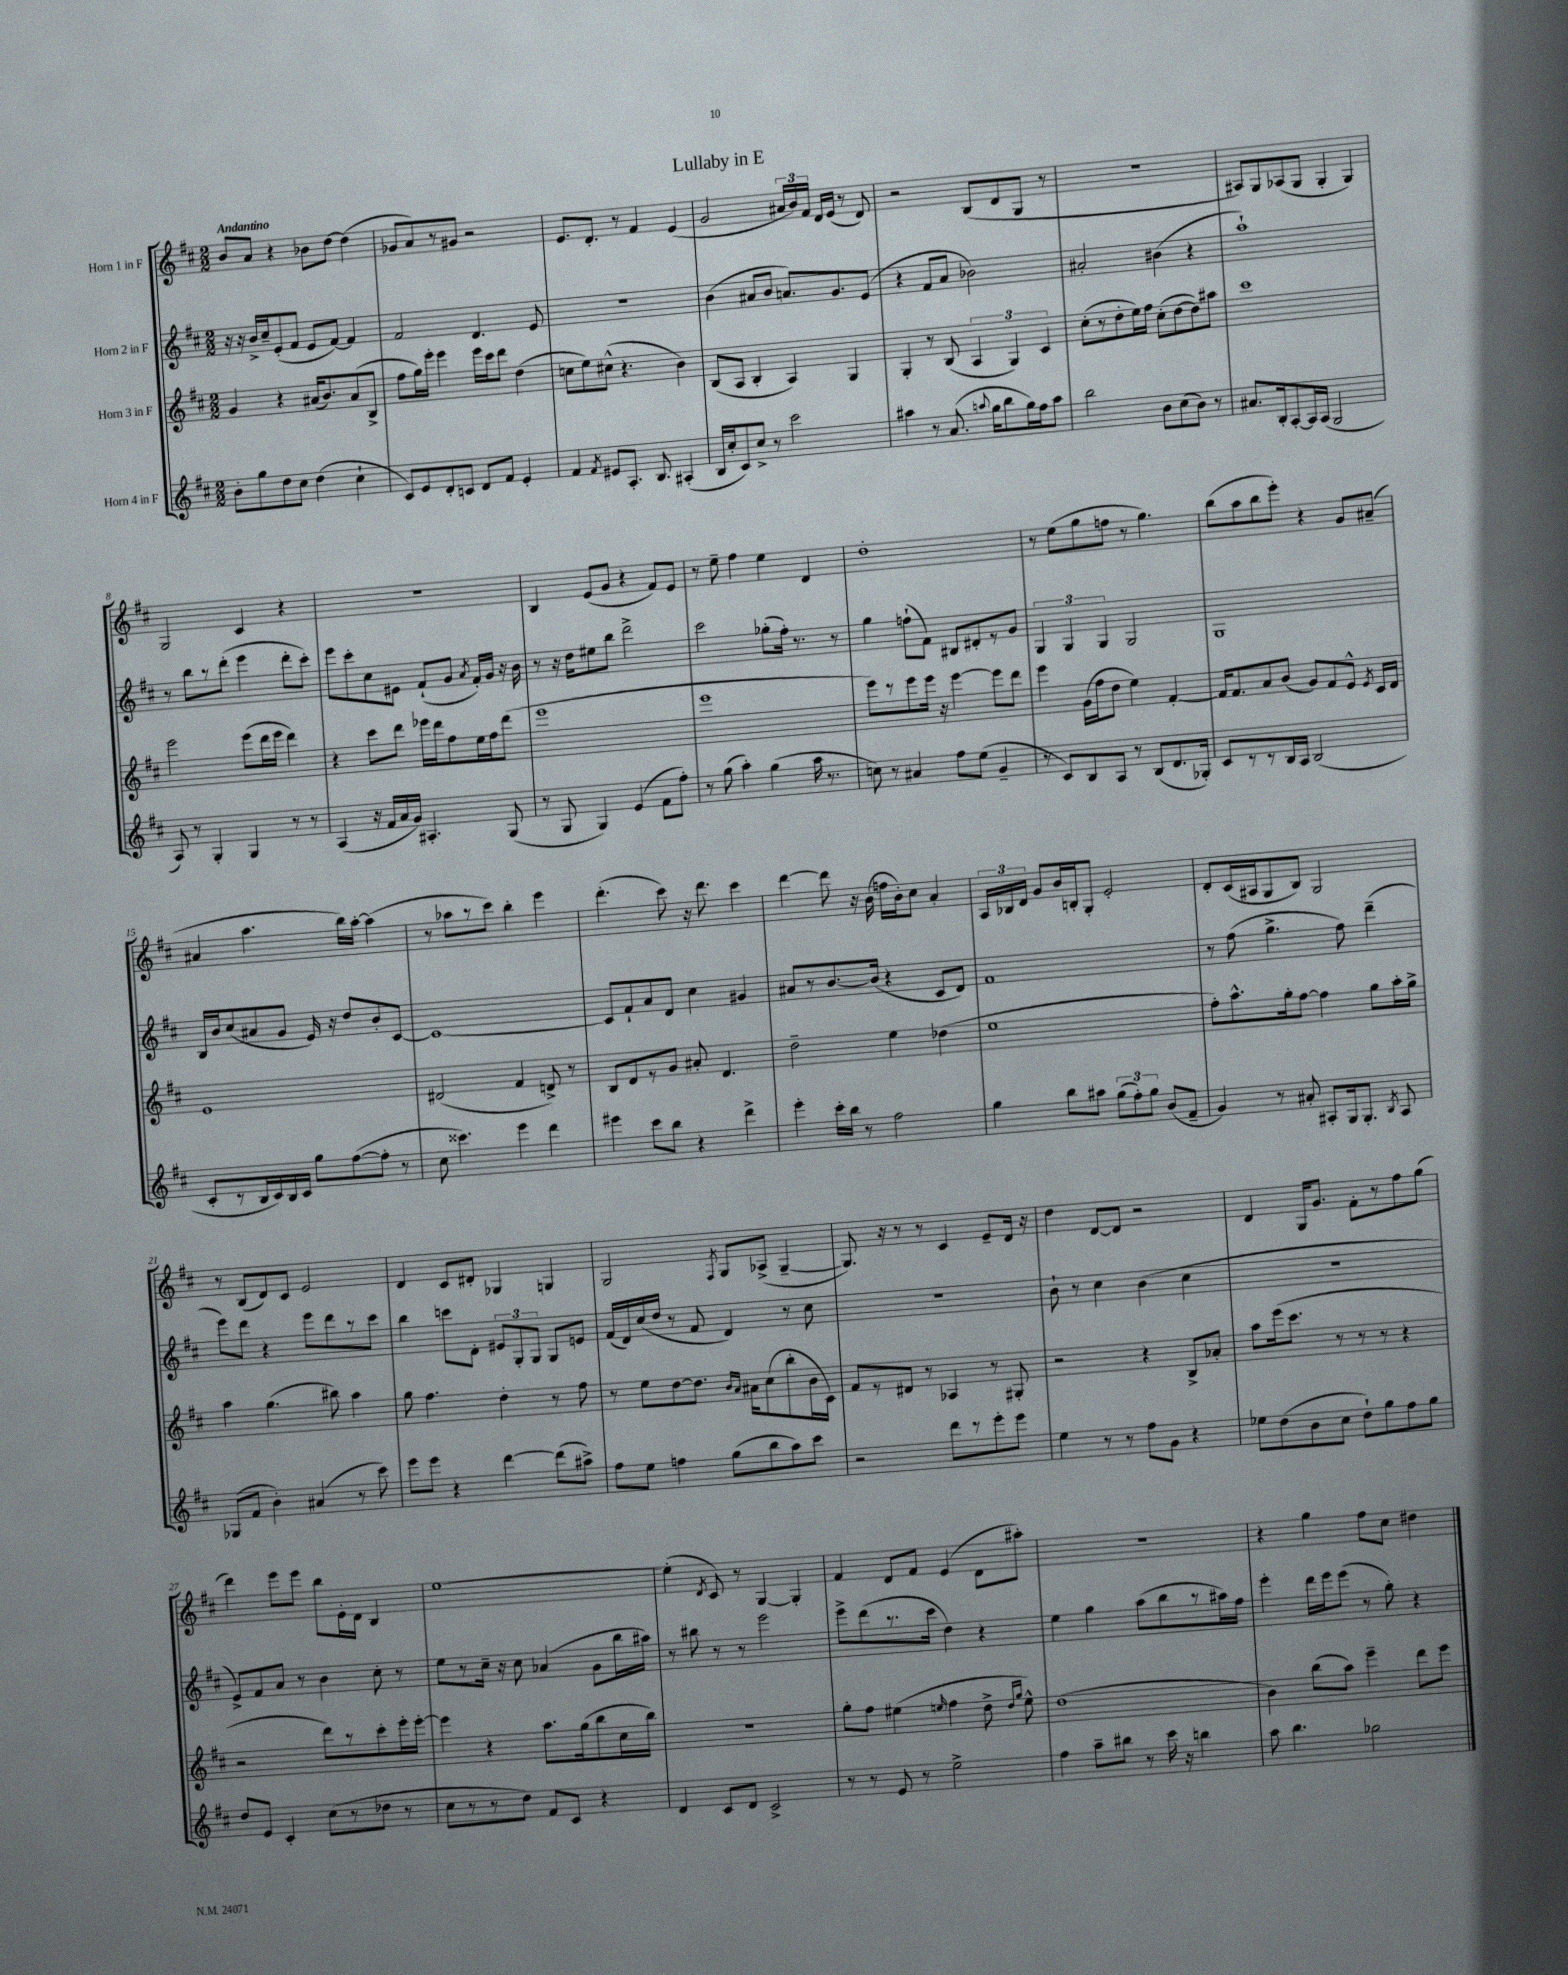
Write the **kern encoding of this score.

**kern	**kern	**kern	**kern
*staff4	*staff3	*staff2	*staff1
*clefG2	*clefG2	*clefG2	*clefG2
*k[f#c#]	*k[f#c#]	*k[f#c#]	*k[f#c#]
*M2/2	*M2/2	*M2/2	*M2/2
8b'\L	4g/	16r	8b/L
.	.	16r	.
8gg\	.	16b^/LL	8a/J
.	.	16cc#~/J	.
8dd\	4r	(8e'/	4r
8cc#\J	.	8f#/J	.
(4dd\	(16a#/LK	8e/L	8b-\L
.	8.b/)	.	.
.	.	[8f#/J)	[8dd\J
4cc#`\	(8a#/	4f#/]	(4dd\]
.	8B^/J	.	.
=	=	=	=
8c#/L)	8ff#\L	2f#/	8g-/L
8e/	16gg\L)	.	8a/)
.	16eee'\JJ	.	.
8d'/	4eee\	.	8r
8c/J	.	.	8g#/J
8d/L	16eee\LL	4.d/	2r
.	16ccc#\J	.	.
8f#/J	8ddd\J	.	.
4e'/	(4dd\	.	.
.	.	8e/	.
=	=	=	=
4f#/	8cc\L	1r	8.e/L
.	8ee\)	.	.
.	.	.	8.d'/J
8qf#/	.	.	.
8e#/L	(8cc#^^\J	.	.
8.A'/J	4.r	.	8r
.	.	.	4f#/
8.B/	.	.	.
(4A#'/	4b\)	.	(4e/
=	=	=	=
16B/LL	(8B/L	(4b\	2g/
16cc#'/J	.	.	.
8c#/)	8A/J	.	.
8cc#^/J	4B'/	8a#/L	.
8r	.	8b/J	.
2ccc#\	4A/)	8.a/L)	24a#/LL
.	.	.	24b/)
.	.	.	24f#/JJ
.	.	.	16d/LL
.	.	8.g/	(16e/JJ
.	4G/	.	8r
.	.	(8e/J	8d/)
=	=	=	=
4aa#\	4G'/	4r	2r
8r	8r	8f#/L	.
(8.a/	(8B/	8a/J	.
.	6A/	2b-\)	(8B/L
8qqaa/	.	.	.
16gg\LK	.	.	.
8bb\	.	.	8d/
.	6G/)	.	.
16gg\L)	.	.	8G/J
16ff#\J	.	.	.
.	6c#/	.	.
8aa\J	.	.	8r
=	=	=	=
2bb\	(8cc#'\L	2a#'/	1r
.	8r	.	.
.	8dd'\	.	.
.	16ee\L)	.	.
.	16ff#\JJ	.	.
8b\L	(8cc#'\L	(4b#\	.
(8cc#\	[8dd\	.	.
8b\J)	8dd\])	4r	.
8r	8aa#\J	.	.
=	=	=	=
8.a#/L	1ccc#	1aa`)	8A#/L)
.	.	.	8G/
16B'/k	.	.	.
[8A'/	.	.	(8A-/
16A/]L	.	.	8G/J
(16A/JJ	.	.	.
2G/	.	.	4G'/
.	.	.	4G/)
=	=	=	=
8A/)	2eee\	8r	2G/
8r	.	8bb\L	.
4G'/	.	8r	.
.	.	(8ddd'\J	.
4G/	(8eee\L	4eee\	4c#/
.	16ddd\L	.	.
.	16eee\JJ	.	.
8r	4ddd\)	8ddd'\L	4r
8r	.	8ccc#'\J)	.
=	=	=	=
(4A/	4r	8eee\L	1r
.	.	8ccc#'\	.
16r	8ccc#\L	8cc#\	.
16f#/LL	.	.	.
16a/	8ddd\J	8e#\J	.
16g/JJ)	.	.	.
4.A#'/	16eee-\LL	(8f#`/L	.
.	16ddd\J	.	.
.	8ff#\	8g/J	.
.	.	8qa/	.
.	16ee\L	16f#'/LL)	.
.	16ff#\J	16g/JJ	.
(8G/	(8ddd\J	16r	.
.	.	16b\	.
=	=	=	=
8r	1eee	8r	4B/
8G/	.	16r	.
.	.	16dd\LK	.
4G/)	.	8ee#\	(8e/L
.	.	8bb\J	8g/J
(4e/	.	2ddd^\	4r
8f#\L	.	.	8f#/L)
8ff#'\J)	.	.	8e/J
=	=	=	=
8r	1eee	2ccc#\	8r
(8gg\	.	.	8ee~\
4aa'\)	.	.	4ff#\
(4gg\	.	(8gg-'\L	4ee\
.	.	16ff#'\Jk)	.
.	.	8.r	.
16aa\	.	.	4d/
8.r	.	.	.
.	.	8r	.
=	=	=	=
8cc\)	8eee\L)	4gg\	1dd'
8r	8r	.	.
4a#/	8eee\	(8ff`\L	.
.	16eee\Jk	8f#\J)	.
.	16r	.	.
8ff#\L	[4eee\	8B#/L	.
(8ee\J	.	8d#'/	.
4g~/	8eee\]L	8r	.
.	8ddd\J	8g/J	.
=	=	=	=
8r	4eee\	6G/	8r
8c#/L)	.	.	(8ee\L
.	.	6G/	.
8B/	(16g\LL	.	8gg\
.	16ff#\J	.	.
.	.	6G/	.
8A/J	8dd\J	.	8ff\J
8r	4ee\)	2G/	8r
(8B/L	.	.	4.gg\)
8.d/	[4f#'/	.	.
16G-'/Jk)	.	.	.
=	=	=	=
8c#/L	16f#/]LK	1G	(8bb\L
.	8.f#/	.	.
8r	.	.	8aa\
8r	8a/	.	8bb\
16B/L	(8b/J	.	8eee'\J)
16A/JJ	.	.	.
(2B/	8g/L)	.	4r
.	8f#/	.	.
.	8e^^/J	.	8g/L
.	8qe/	.	.
.	16c#/LL	.	(8a#~/J
.	16d/JJ	.	.
=	=	=	=
8c#'/L	1e	16B/LL	4a#/
.	.	16b/J	.
8r	.	(8cc#/	.
16B/L	.	8a#/	4.aa\
16c#/)	.	.	.
16B/	.	8g/J	.
16c#/JJ	.	.	.
8gg\L	.	16e/)	.
.	.	16r	.
([8ff#\	.	8dd/L	16bb\LL)
.	.	.	[16aa'\JJ
8ff#'\]J	.	8b'/	(4aa\]
8r	.	[8c#/J	.
=	=	=	=
8cc#\	(2d#/	1c#_	8r
4.ccc##\)	.	.	8aa-\L
.	.	.	8r
.	.	.	8ccc#\J)
4eee\	4f#/	.	4bb'\
4ddd\	8d^/)	.	4eee\
.	8r	.	.
=	=	=	=
4eee#\	8B/L	8c#/]L	(4.ddd'\
.	8d/	8f#`/	.
8ccc#\L	8r	8a/	.
8bb\J	8g/J	8d/J	8ccc#\)
4r	8a#'/	4cc#\	16r
.	.	.	8.ddd\
.	4.d/	.	.
4ddd^\	.	4g#/	4ccc#\
=	=	=	=
4eee'\	2dd~\	8a#/L	[4ddd\
.	.	8r	.
16ccc#'\LL	.	[8.b/	8ddd\]
16bb\JJ	.	.	.
8r	.	.	16r
.	.	(16b/]Jk	(16b\
2ff#\	4ee\	4r	16ff\LL
.	.	.	16b'\J)
.	.	.	8cc#\J
.	(4dd-\	8c#/L	4a'/
.	.	8d/J)	.
=	=	=	=
4gg\	1ee	1f#	24A/LL
.	.	.	24B-/
.	.	.	24d/JJ
.	.	.	8g/L
8bb\L	.	.	16b/L
.	.	.	16B'/J
8aa#\J	.	.	8G'/J
(12gg\L	.	.	2e'/
12ff#'\)	.	.	.
12gg\J	.	.	.
(8b/L	.	.	.
8f#~/J	.	.	.
=	=	=	=
4g/)	8ff#'\L)	8r	8d'/L
.	8.aa^^\	(8ff#\	(16c#/L
.	.	.	16A#/J
8r	.	4.gg^\	8G/
.	16gg'\k	.	.
8a#'/	[8ff#\J	.	8B/J)
8A#'/L	4ff#\]	.	2G/
16G/k	.	8ff#\)	.
8.G'/J	.	.	.
.	8gg\L	(4ddd~\	.
8qB/	.	.	.
8A#/	16aa'\L	.	.
.	16gg^\JJ	.	.
=	=	=	=
(8G-/L	4aa\	8eee\L)	8r
8f#/J	.	8ddd\J	(8B/L
4b'\)	(4.gg\	4r	8d/)
.	.	.	8c#/J
(4a#/	.	8eee\L	2e/
.	8bb#\)	8ddd\	.
8r	4aa\	8r	.
8ccc#\)	.	8ccc#\J	.
=	=	=	=
8eee\L	8gg\	4bb\	4d/
8eee\J	4.ff#\	.	.
4r	.	8ccc\L	8c#/L
.	.	8d'\J	8d#'/J
[4ddd\	4dd'\	12e#/L	4G-/
.	.	12G'/	.
.	.	12G/J	.
(8ddd\]L	8r	8G/L	4G/
8aa#^\J)	8ff#\	8e/J	.
=	=	=	=
8ff#\L	8r	(16f#/LL	2G/
.	.	16d/)	.
8ee\J	8ee\L	(16cc#/	.
.	.	16dd/JJ	.
4ff\	[8dd\	8r	.
.	8.dd\]J	8f#/	.
.	.	.	8qF#/
(8gg\L	.	4d/)	8G/L
.	16qqb/LL	.	.
.	16qqa/JJ	.	.
.	16a#\LK	.	.
8bb\	(8cc#\	.	(8A-^/J
8aa\)	8bb'\	8r	[4G~/
8ccc#\J	16b\L	8cc#\	.
.	16c#\JJ)	.	.
=	=	=	=
2r	8f#/L	1r	8.G/])
.	8r	.	.
.	.	.	16r
.	8d#/J	.	8r
.	8r	.	8r
8ddd\L	4A-/	.	4c#/
8r	.	.	.
8eee'\	8r	.	8e~/L
8eee\J	8G#'/	.	16d/Jk
.	.	.	16r
=	=	=	=
4ee\	2r	8b`\	4dd\
.	.	8r	.
8r	.	4cc#\	[8d/L
8r	.	.	8d/]J
8ff#\L	4r	(4b\	2r
8g\J	.	.	.
4r	8B^/L	4cc#\	.
.	8a-'/J	.	.
=	=	=	=
8ee-\L	8aa\L	1r	4d/
(8dd\	(16eee\k	.	.
.	8.ccc#\J	.	.
8b\	.	.	16G/LK
.	.	.	8.g/J
8cc#\J	8r	.	.
8dd`\L)	8r	.	8f#'\L
8gg\	8r	.	8r
8ff#\	4r	.	8ff#\
8gg\J	.	.	(8gg\J
=	=	=	=
8dd/L	2r	8e^/L)	4ddd\)
8e/J	.	8f#/	.
4c#'/	.	8a/J	8eee\L
.	.	8r	8eee\J
(8cc#\L	8ddd\L)	4b\	8bb\L
8r	8r	.	16e'\L
.	.	.	16d\JJ
8dd-\J	8ccc#'\	8cc#'\	4B/
8r	16eee'\L	8r	.
.	[16eee'\JJ	.	.
=	=	=	=
8cc#\L	4eee\]	8ee\L	[1ee
8r	.	8r	.
8r	4r	16cc#~\Jk	.
.	.	16r	.
8dd\J)	.	8cc#\	.
8f#/L	8.aa\L	(4a-/	.
8c#/J	.	.	.
.	(16gg\k	.	.
4r	8bb\	8g\L	.
.	16cc#\L	16bb\L	.
.	16bb\JJ)	16aa#\JJ)	.
=	=	=	=
4d/	1r	8r	(4ee'\]
.	.	8bb#\	.
.	.	.	8qd/
8c#/L	.	8r	8c#/)
8d/J	.	8r	8r
2c#^/	.	2eee\	[4G/
.	.	.	4G'/]
=	=	=	=
8r	8gg'\L	8eee^\L	4f#/
8r	8ff#\J	(8ddd\	.
8e/	(4ee#\	8.r	8d/L
8r	.	.	8f#/J
.	.	16ccc#\Jk	.
.	16qqee/	.	.
2ee^\	4ff#\	4dd\)	(4e/
.	8dd^\	4r	8d\L
.	16qqdd/LL	.	.
.	16qqgg/JJ	.	.
.	8ee^^\)	.	8aa#'\J)
=	=	=	=
4ff#\	(1dd	4ee\	1r
8aa~\L	.	4gg\	.
8bb#\J	.	.	.
8r	.	(8aa\L	.
16ccc#\	.	8bb\	.
16r	.	.	.
4bb\	.	8r	.
.	.	16aa#\L)	.
.	.	16ff#\JJ	.
=	=	=	=
8aa\	4b\)	4eee'\	4r
4.bb\	.	.	.
.	(8bb\L	16ddd\LL	4gg\
.	.	16eee\J	.
.	8aa\J)	(8eee\J	.
2gg-\	4eee~\	8r	8ff#\L
.	.	8gg'\)	8cc#\J
.	8ddd\L	4r	4dd#\
.	8eee\J	.	.
==	==	==	==
*-	*-	*-	*-
